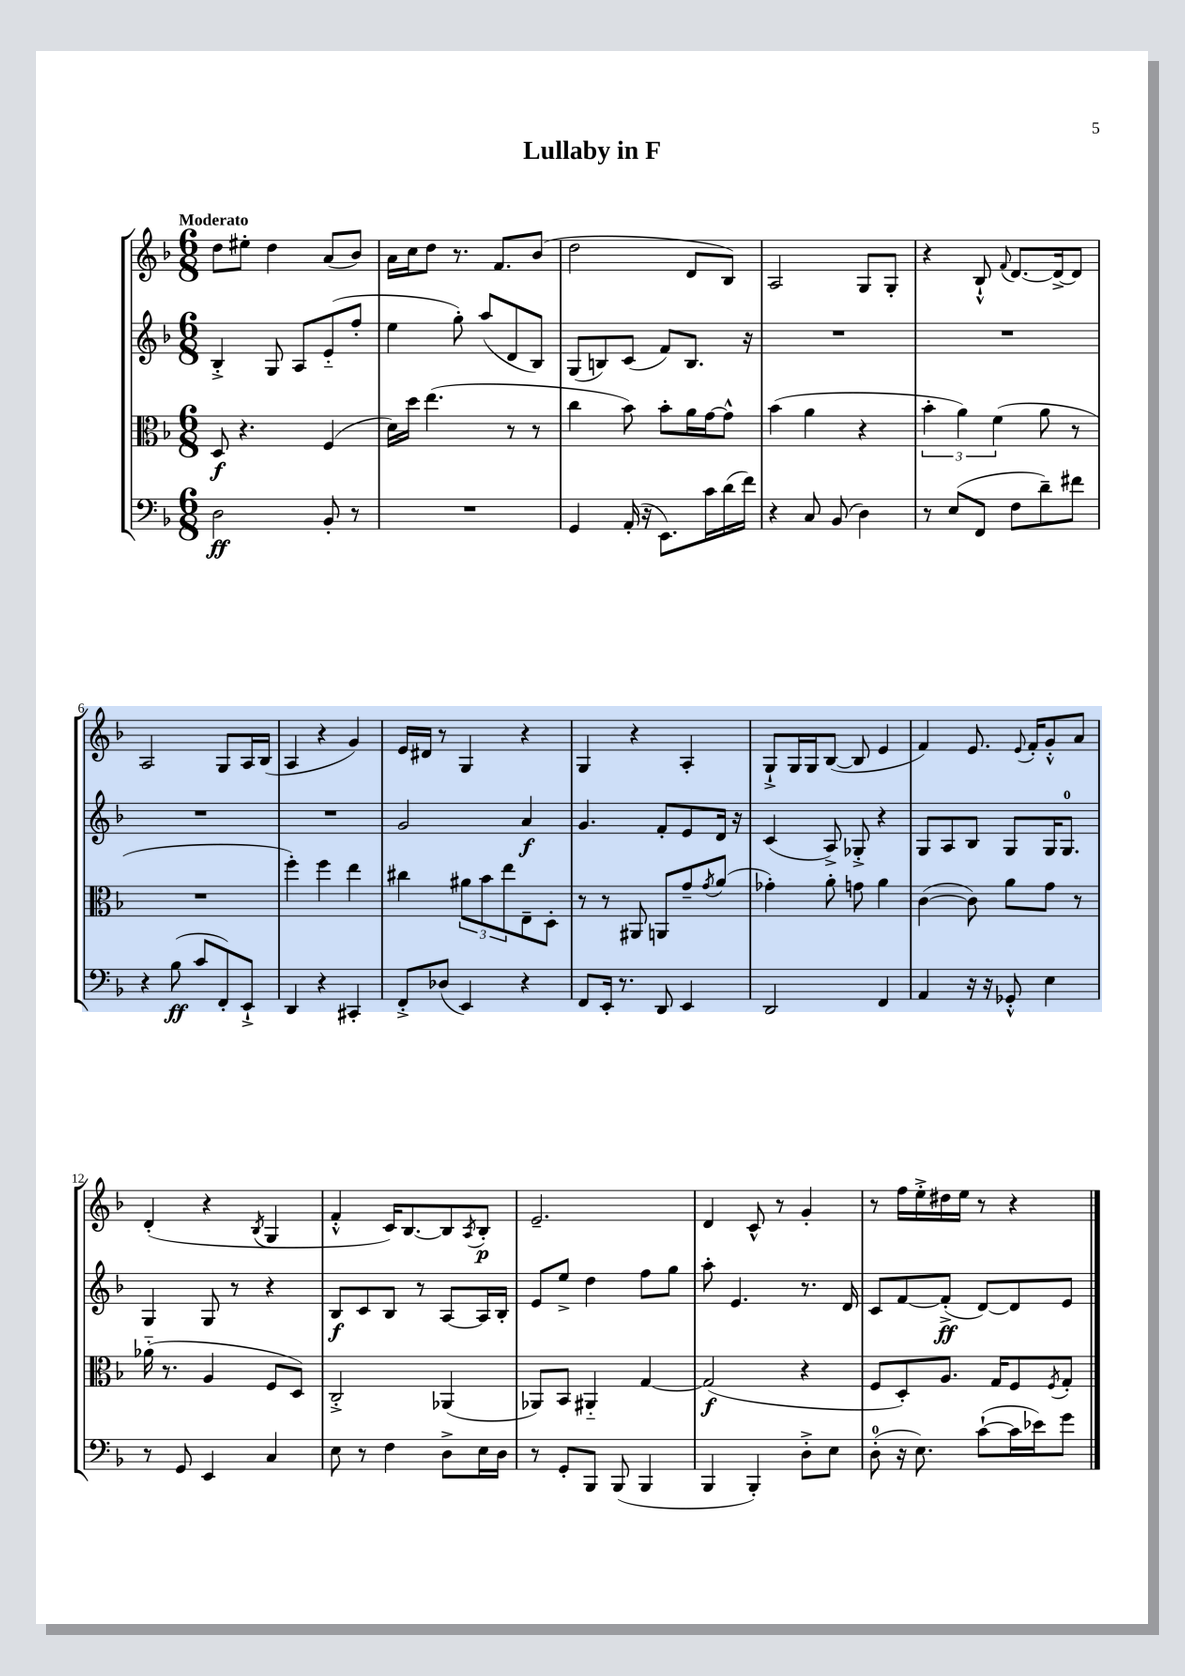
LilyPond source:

\header { title = "Lullaby in F" }
<<
\new StaffGroup <<
\new Staff = "s0" {
    \clef treble \key f \major \numericTimeSignature \time 6/8 \tempo "Moderato"
    d''8 eis''8-. d''4 a'8( bes'8) |
    a'16 c''16 d''8 r8. f'8. bes'8( |
    d''2 d'8 bes8) |
    a2 g8 g8-. |
    r4 bes8-!-^ \appoggiatura { f'8 } d'8.~ d'16~-> d'8 |
    a2 g8 a16 bes16( |
    a4 r4 g'4) |
    e'16 dis'16 r8 g4 r4 |
    g4 r4 a4-. |
    g8-!-> g16 g16 bes8~( bes8 e'4 |
    f'4) e'8. \appoggiatura { e'8 } f'16-. g'8-.-^ a'8 |
    d'4-.( r4 \acciaccatura { bes8 } g4 |
    f'4-.-^ c'16) bes8.~ bes8 \acciaccatura { a8 } bes8-.\p |
    e'2.-- |
    d'4 c'8-^ r8 g'4-. |
    r8 f''16 e''16-.-> dis''16 e''16 r8 r4 \bar "|." |
}
\new Staff = "s1" {
    \clef treble \key f \major \numericTimeSignature \time 6/8
    bes4-.-> g8 a8 e'8-_( f''8-. |
    e''4 g''8-.) a''8( d'8 bes8) |
    g8( b8) c'8( f'8) b8. r16 |
    R2. |
    R2. |
    R2. |
    R2. |
    g'2 a'4\f |
    g'4. f'8-. e'8 d'16 r16 |
    c'4( a8->) ges8-.-> r4 |
    g8 a8 bes8 g8 g16 g8.-0 |
    g4 g8 r8 r4 |
    bes8\f c'8 bes8 r8 a8~ a16 bes16-. |
    e'8 e''8-> d''4 f''8 g''8 |
    a''8-. e'4. r8. d'16 |
    c'8 f'8~ f'8-.->\ff( d'8~) d'8 e'8 \bar "|." |
}
\new Staff = "s2" {
    \clef alto \key f \major \numericTimeSignature \time 6/8
    d8\f r4. f4( |
    d'16) d''16 e''4.( r8 r8 |
    c''4 bes'8) bes'8-. a'16 g'16~ g'8-^ |
    bes'4( a'4 r4 |
    \tuplet 3/2 { bes'4-. a'4) f'4( } a'8 r8 |
    R2. |
    f''4-.) f''4 e''4 |
    cis''4 \tuplet 3/2 { ais'8 bes'8 e''8 } e8-- d8-. |
    r8 r8 ais,8 a,8 g'8-- \acciaccatura { g'8 } a'8( |
    ges'4-.) a'8-. g'8 a'4 |
    c'4~( c'8) a'8 g'8 r8 |
    aes'16-_( r8. a4 f8 d8) |
    c2-.-> aes,4( |
    aes,8) bes,8 ais,4-_ g4~ |
    g2\f( r4 |
    f8 d8-.) a8. g16 f8 \acciaccatura { f8 } g8-. \bar "|." |
}
\new Staff = "s3" {
    \clef bass \key f \major \numericTimeSignature \time 6/8
    d2\ff bes,8-. r8 |
    R2. |
    g,4 a,16-.( r16 e,8.) c'16 d'16( f'16) |
    r4 c8 bes,8( d4) |
    r8 e8( f,8 f8 d'8--) fis'8 |
    r4 bes8\ff( c'8 f,8-.) e,8-!-> |
    d,4 r4 cis,4-. |
    f,8-.-> des8( e,4) r4 |
    f,8 e,16-. r8. d,8 e,4 |
    d,2 f,4 |
    a,4 r16 r16 ges,8-.-^ e4 |
    r8 g,8 e,4 c4 |
    e8 r8 f4 d8-> e16 d16 |
    r8 g,8-. bes,,8 bes,,8( bes,,4 |
    bes,,4 bes,,4-.) d8-.-> e8 |
    d8-0-.( r16 e8.) c'8~-!( c'16 ees'16) g'8 \bar "|." |
}
>>
>>
